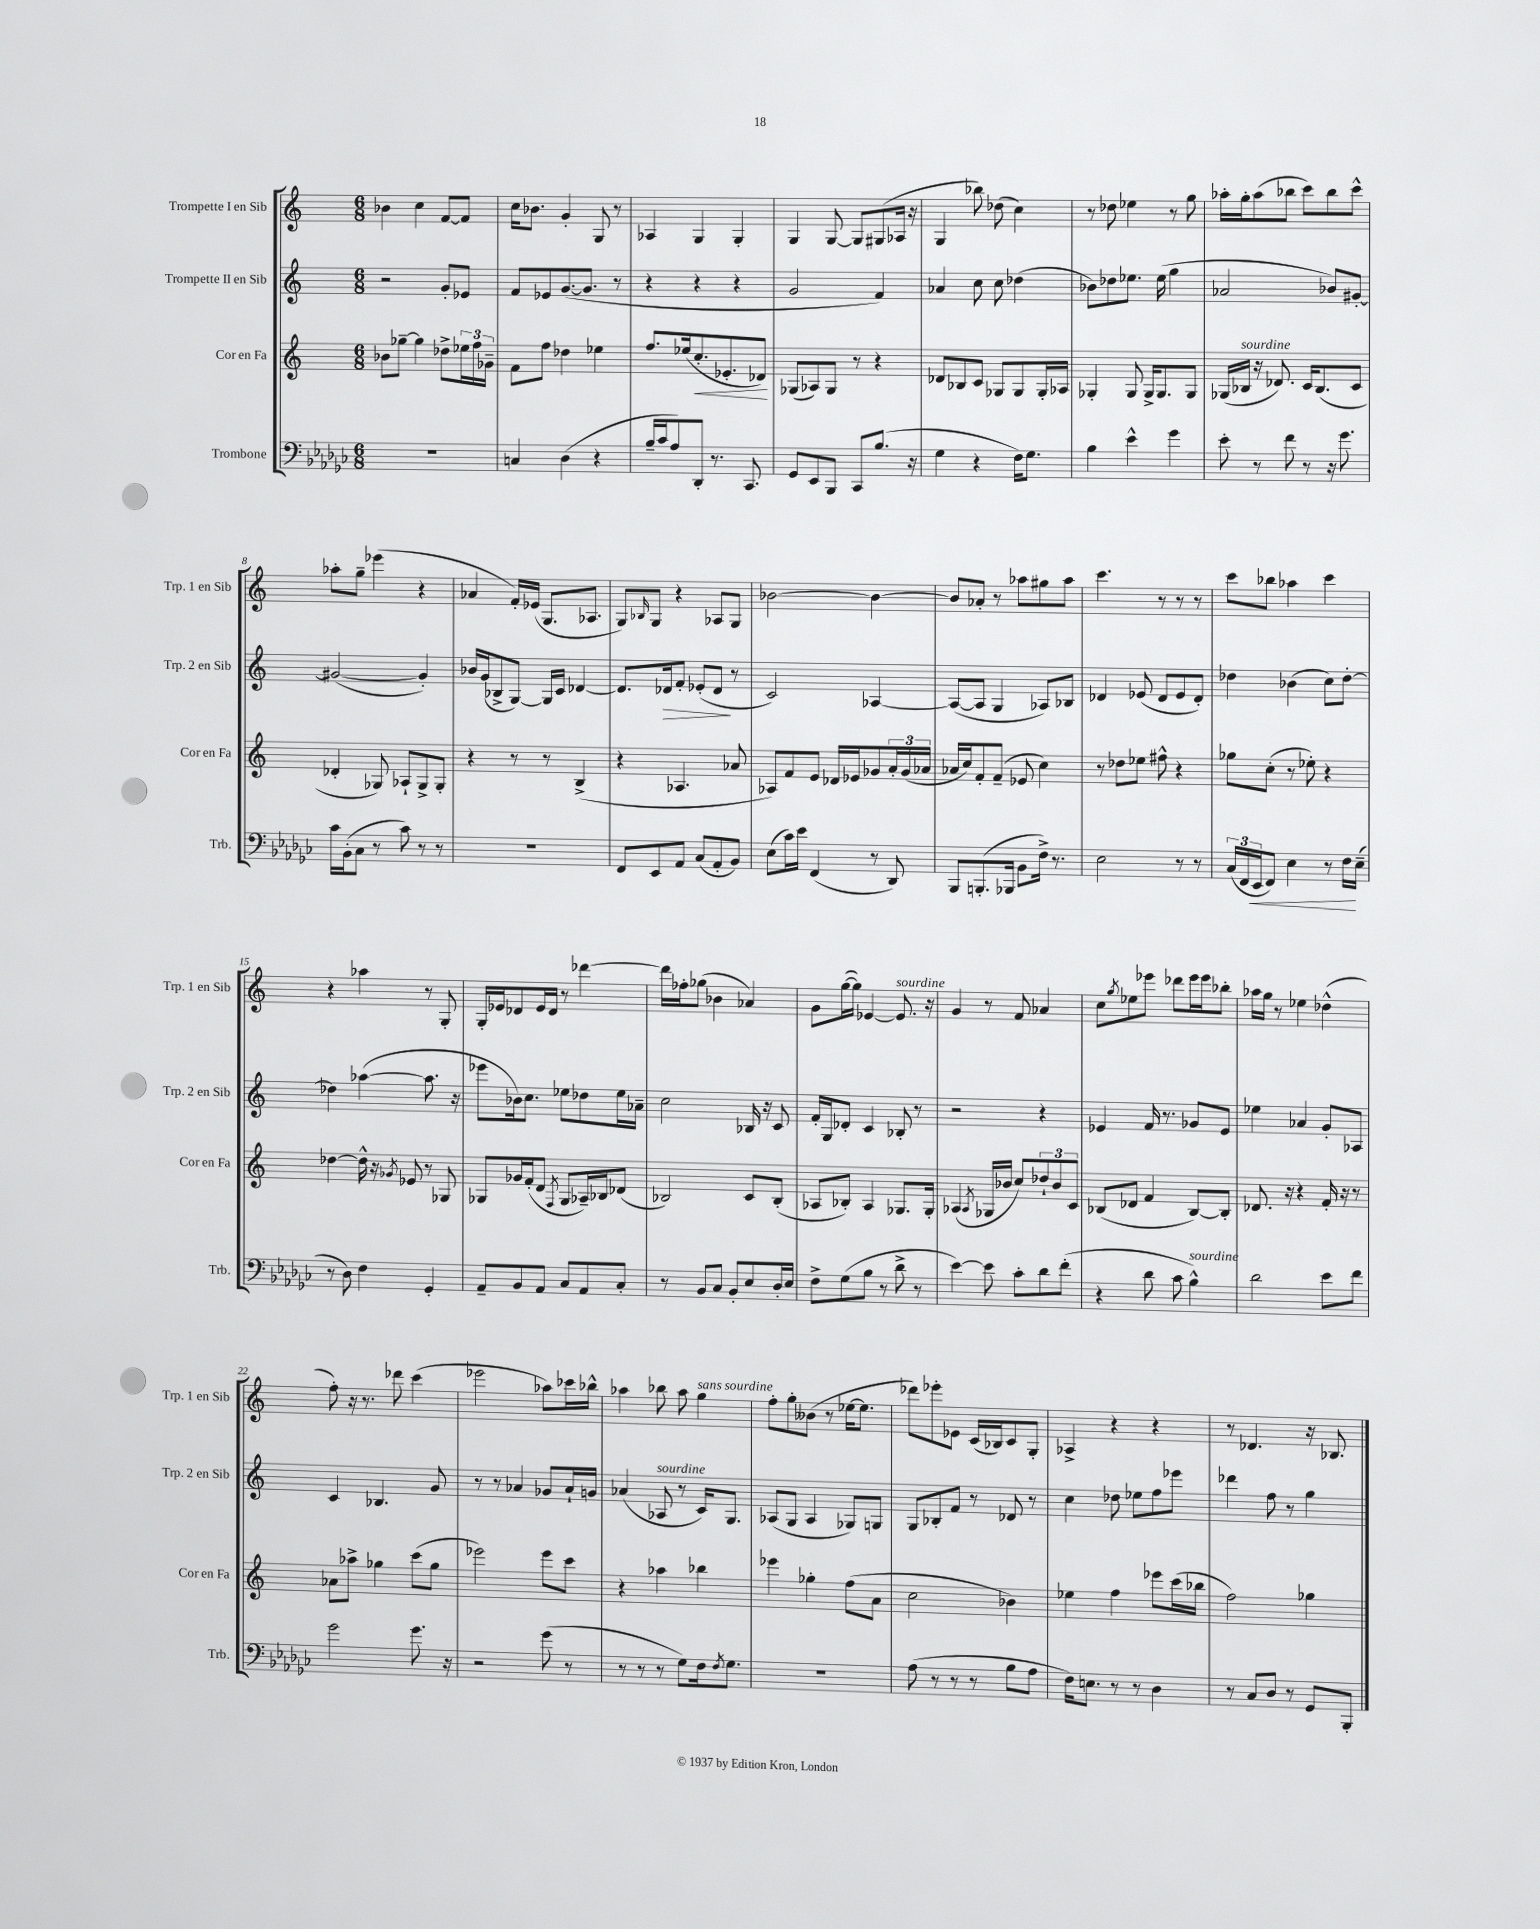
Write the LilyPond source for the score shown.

<<
\new StaffGroup <<
\new Staff = "s0" \with { instrumentName = "Trompette I en Sib" shortInstrumentName = "Trp. 1 en Sib" } {
    \clef treble \key c \major \numericTimeSignature \time 6/8
    bes'4 c''4 f'8~ f'8 |
    c''16 bes'8. g'4-. g8 r8 |
    aes4 g4 g4-. |
    g4 g8~ g8 gis8( aes16 r16 |
    g4 bes''8) des''8( c''4) |
    r8 des''8 ees''4 r8 g''8 |
    aes''16-. g''16-. aes''8( bes''8 c'''8) bes''8 c'''8-^ |
    aes''8-. g''8-- ees'''4( r4 |
    aes'4 f'16-.) ees'16( g8. aes8. |
    g8) \grace { bes16 } g8 r4 aes8 g8 |
    bes'2~ bes'4~ |
    bes'8 aes'8-. r8 aes''8 gis''8 aes''8 |
    c'''4. r8 r8 r8 |
    c'''8 bes''8 aes''4 c'''4 |
    r4 aes''4 r8 g8-. |
    g16-. ees'16 des'8 ees'16 des'16 r8 des'''4~ |
    des'''16 fes''16-. ges''8( bes'4 aes'4) |
    g'8 g''16~( g''16) ees'4~ ees'8.^\markup { \italic "sourdine" } r16 |
    g'4 r8 f'8 aes'4 |
    c''8 \acciaccatura { g''8 } ees''8 ees'''8 des'''8 ees'''16 ees'''16 bes''8-. |
    aes''16 g''16 r8 ees''4 des''4-^( |
    f''8-.) r16 r8. des'''8 c'''4( |
    ees'''2 aes''8) ces'''16 bes''16-^ |
    aes''4 bes''8 aes''8 g''4^\markup { \italic "sans sourdine" } |
    f''8-. g''8-. beses'8( r8 ees''16~ ees''8. |
    des'''8) ees'''8-. ees'8 c'16( bes16) c'8 g8-. |
    aes4-> r4 r4 |
    r8 des'4. r16 bes8. \bar "|." |
}
\new Staff = "s1" \with { instrumentName = "Trompette II en Sib" shortInstrumentName = "Trp. 2 en Sib" } {
    \clef treble \key c \major \numericTimeSignature \time 6/8
    r2 g'8-. ees'8 |
    f'8 ees'8 g'8.~( g'8. r8 |
    r4 r4 r4 |
    g'2 f'4) |
    aes'4 c''8 c''8 des''4( |
    bes'8) des''8 ees''8. ees''16( g''4 |
    aes'2 bes'8) gis'8~-. |
    gis'2~( gis'4-.) |
    bes'16 g'16( bes8-> g8~) g16 c'16 des'4~ |
    des'8. des'16\> f'8-. ees'8-.( des'8\! r8 |
    c'2) aes4~ |
    aes8~( aes8 g4 aes8) bes8 |
    des'4 ees'8( des'8 ees'8 des'8-.) |
    des''4 bes'4( c''8) des''8~-. |
    des''4 aes''4~( aes''8. r16 |
    ees'''8 bes'16) c''8. ees''8 des''8 ees''16 aes'16-- |
    c''2 bes16 r16 c'8 |
    f'16-. g16 des'8-. c'4 bes8-. r8 |
    r2 r4 |
    ees'4 f'16 r8. ges'8 ees'8 |
    ees''4 aes'4 g'8-. aes8 |
    c'4 bes4. g'8 |
    r8 r8 aes'4 ges'8 aes'16-! g'16 |
    aes'4( aes8^\markup { \italic "sourdine" } r8 c'16) g8. |
    aes8( g8 aes4 ges8) g8 |
    g8 bes8-. f'8 r8 des'8 r8 |
    c''4 des''8 ees''8 f''8 ees'''8 |
    des'''4 f''8 r8 g''4 \bar "|." |
}
\new Staff = "s2" \with { instrumentName = "Cor en Fa" shortInstrumentName = "Cor en Fa" } {
    \clef treble \key c \major \numericTimeSignature \time 6/8
    bes'8 ges''8~-- ges''4 des''8-> \tuplet 3/2 { ees''16 f''16 ges'16-- } |
    f'8 f''8 des''4 ees''4 |
    f''8. ees''16( c''8.-.\< ees'8.-. des'8\!) |
    ges8( aes8) ges8 r8 r4 |
    des'8 bes8 c'8 ges8 ges8 ges16-. aes16 |
    ges4-. ges8 ges16-> ges8. ges8 |
    ges16( bes16^\markup { \italic "sourdine" } r16 des'8.) c'16 bes8.( c'8 |
    des'4-. ges8) aes8-! ges8-> ges8-. |
    r4 r8 r8 b4->( |
    r4 aes4. aes'8 |
    aes8) f'8 e'8 des'16 ees'16 ges'8 \tuplet 3/2 { a'16-. ges'16( aes'16 } |
    aes'16 c''16) f'8-. f'8--( ees'8 c''4) |
    r8 des''8 ees''8 fis''8-^ r4 |
    ges''8 c''8-.( r8 ees''8-.) r4 |
    des''4~ des''16-^ r16 \acciaccatura { ges'8 } ees'8 r8 ges8 |
    ges8 ges'16 f'16-.( d'8 \acciaccatura { f8 } ges8 aes16--) bes16 des'8( |
    bes2) c'8 bes8-.( |
    aes8 bes8-.) aes4 ges8. ges16-. |
    aes4( \acciaccatura { aes8 } ges16 bes'16 c''8) \tuplet 3/2 { des''8-! bes'8 c'8 } |
    bes8( des'8 f'4 bes8~) bes8-. |
    des'8. r16 r4 f'16-. r16 r8 |
    aes'8 aes''8-> ges''4 c'''8( ges''8 |
    ees'''2) ees'''8 c'''8 |
    r4 aes''4 bes''4 |
    ees'''4 ges''4-. f''8( a'8 |
    c''2 bes'4) |
    ees''4 f''4 ees'''8 c'''16( bes''16 |
    f''2) ges''4 \bar "|." |
}
\new Staff = "s3" \with { instrumentName = "Trombone" shortInstrumentName = "Trb." } {
    \clef bass \key ges \major \numericTimeSignature \time 6/8
    R2. |
    c4 des4( r4 |
    bes16-- ces'16 aes8) des,8-. r8. ces,8. |
    ges,8 ees,8 bes,,8 ces,8 bes8.( r16 |
    ges4 r4 f16) ges8. |
    bes4 ees'4-^ ges'4 |
    ees'8-. r8 f'8 r8 r16 ges'8. |
    ces'16 bes,16-.( ces8 r8 ces'8) r8 r8 |
    r2. |
    f,8 ees,8 aes,8 ces8( aes,8-. bes,8) |
    ees8( ces'16) ees'16 f,4( r8 des,8) |
    bes,,8 b,,8.-.( bes,,16 bes,8 f16->) r8. |
    ees2 r8 r8 |
    \tuplet 3/2 { ces16( f,16 ees,16\< } f,8) ees4 r8 f16\! ees16--( |
    r8 des8) f4 ges,4-. |
    aes,8-- bes,8 aes,8 ces8 aes,8 ces8-. |
    r8 bes,8 ces8 bes,8-. ees8 des16-. ees16 |
    f8-> ges8( bes8 r8 des'8-> r8 |
    ees'4~) ees'8 ces'8-. des'8 f'8-.( |
    r4 des'8 ces'8 bes4-^^\markup { \italic "sourdine" }) |
    des'2 ees'8 f'8 |
    ges'2 ges'8. r16 |
    r2 ges'8( r8 |
    r8 r8 r8 ges8) f16 \acciaccatura { f8 } ges8. |
    R2. |
    aes8( r8 r8 r8 bes8 aes8 |
    f16) e8. r8 r8 des4 |
    r8 ces8 des8 r8 ges,8 bes,,8-. \bar "|." |
}
>>
>>
